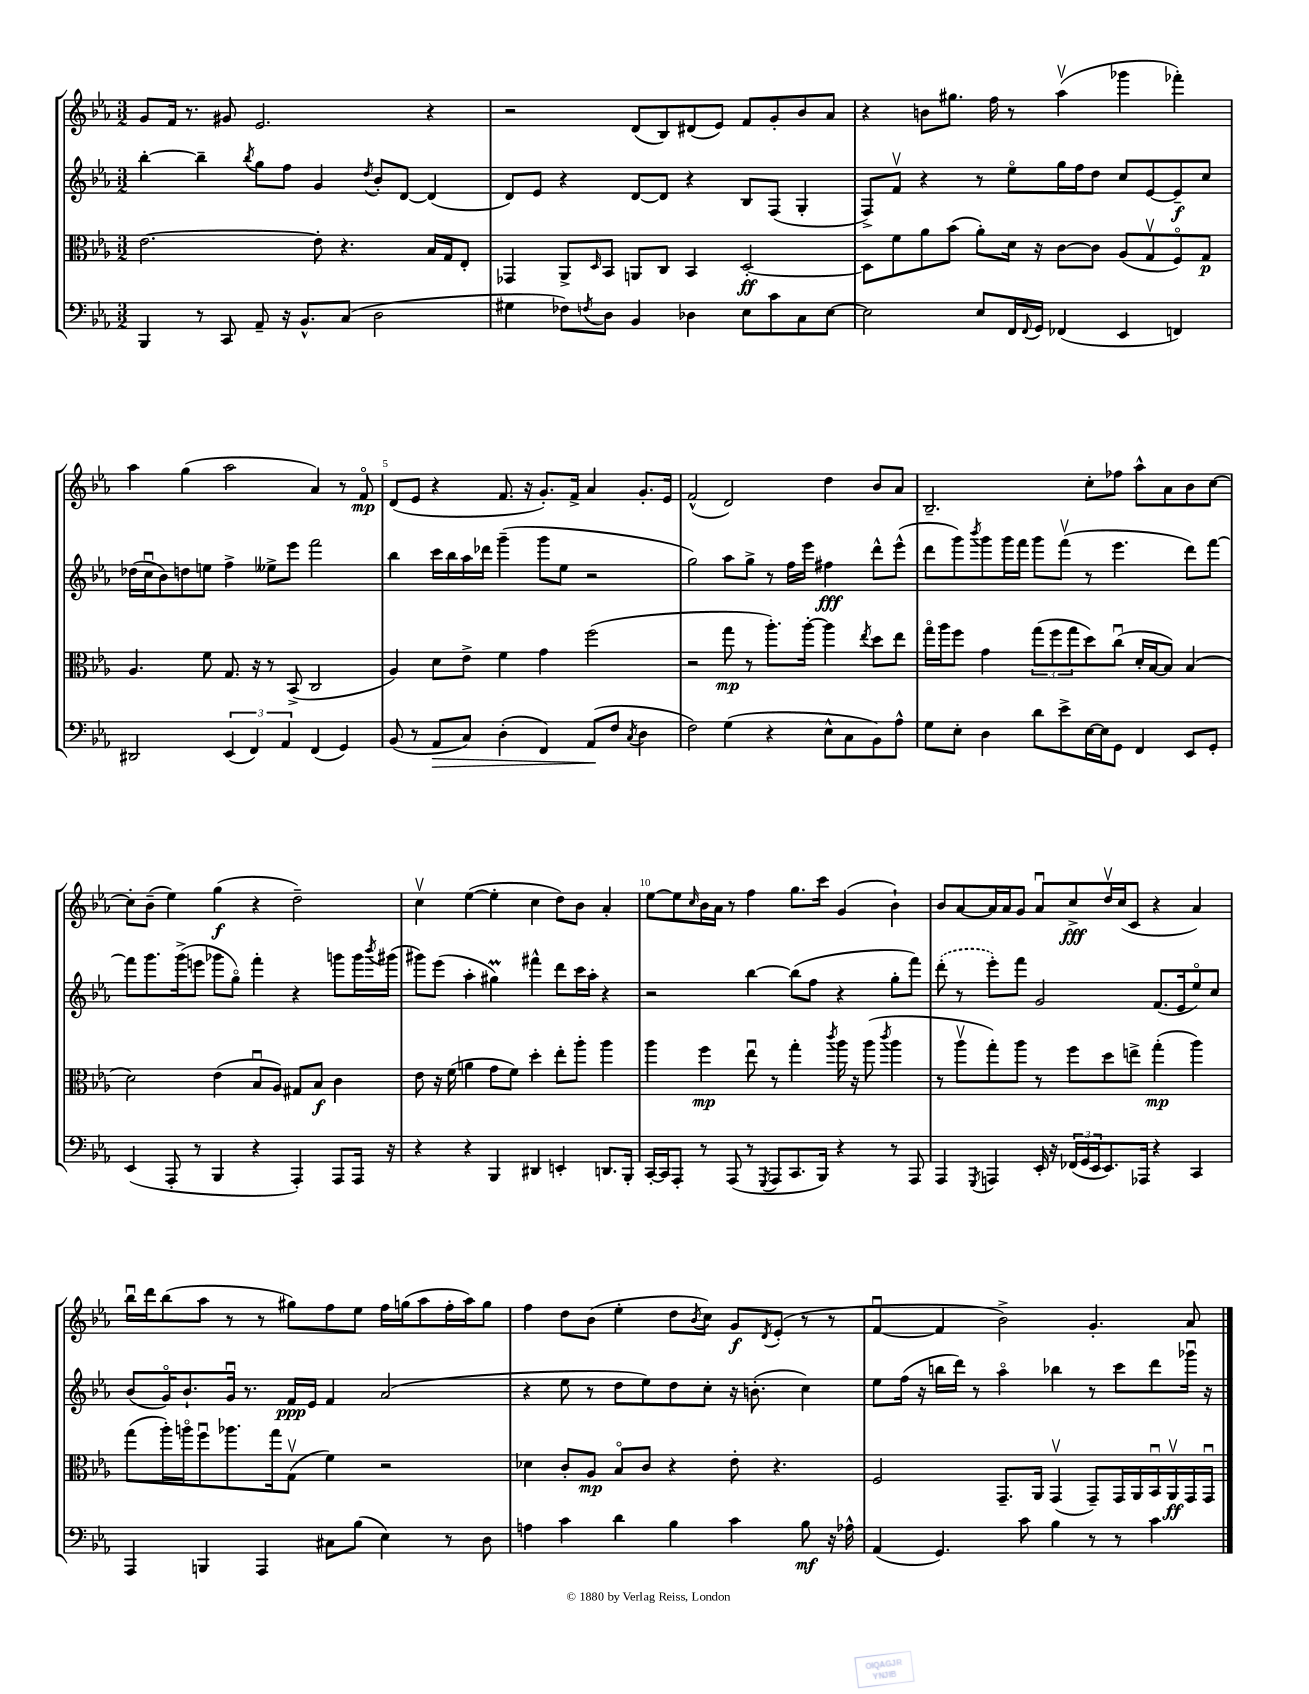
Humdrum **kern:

**kern	**kern	**kern	**kern
*staff4	*staff3	*staff2	*staff1
*clefF4	*clefC3	*clefG2	*clefG2
*k[b-e-a-]	*k[b-e-a-]	*k[b-e-a-]	*k[b-e-a-]
*M3/2	*M3/2	*M3/2	*M3/2
4BBB-	[2.e-	[4bb-'	8g
.	.	.	16f
.	.	.	8.r
8r	.	4bb-~]	.
8CC	.	.	8g#
.	.	8qbb-	.
8AA-~	.	8gg	2.e-
16r	.	8ff	.
8.BB-^^	.	.	.
.	8e-']	4g	.
(8C	4.r	.	.
.	.	8qdd	.
2D	.	8b-'	.
.	.	[8d	.
.	16B-	(4d]	4r
.	16G	.	.
.	8E-'	.	.
=	=	=	=
4G#	4GG-	8d)	2r
.	.	8e-	.
8F-)	8AA-^	4r	.
8qF	16qqD	.	.
8D	8BB-	.	.
4BB-	8AA	[8d	(8d
.	8C	8d]	8B-)
4D-	4BB-	4r	(8d#
.	.	.	8e-)
8E-	[2D'	8B-	8f
8c	.	(8F	8g'
8C	.	4G'	8b-
[8E-	.	.	8a-
=	=	=	=
2E-]	8D]	8F^)	4r
.	8f	8fv	.
.	8a-	4r	8b
.	(8b-	.	8.gg#
8E-	8a-')	8r	.
.	.	.	16ff
16FF	16d	8ee-o	8r
8qqFF	.	.	.
16GG	16r	.	.
(4FF-	[8c	16gg	(4aa-v
.	.	16ff	.
.	8c]	8dd	.
4EE-	(8A-	8cc	4ggg-
.	8Gv	[8e-	.
4FF)	8Fo)	8e-~]	4fff-')
.	8G	8cc	.
=	=	=	=
2DD#	4.A-	(16dd-	4aa-
.	.	16ccu	.
.	.	8b-)	.
.	.	8dd	(4gg
.	8f	8ee	.
(6EE-	8.G	4ff^	2aa-
6FF)	.	.	.
.	16r	.	.
.	8r	8ee--^	.
6AA-	.	.	.
.	(8BB-^	8eee-	.
(4FF	2C	2fff	4a-)
4GG)	.	.	8r
.	.	.	8fo
=	=	=	=
(8BB-	4A-)	4bb-	(8d
8r	.	.	8e-
8AA-	8d	16ccc	4r
.	.	16bb-	.
8C)	8e-^	16aa-	.
.	.	16ddd-	.
(4D'	4f	(4ggg~	8.f
.	.	.	16r
4FF)	4g	8ggg	8.g')
.	.	8ee-	.
.	.	.	16f^
(8AA-	(2ff	2r	4a-
8F	.	.	.
8qC	.	.	.
4D	.	.	8.g'
.	.	.	16e-
=	=	=	=
2F)	2r	2gg)	(2f^^
(4G	8gg	8aa-	2d)
.	8r	8gg^	.
4r	8.aa-')	8r	.
.	.	16ff	.
.	[16aa-'	16eee-	.
8E-^^	4aa-]	4ff#	4dd
8C	.	.	.
.	8qee-	.	.
8BB-)	8dd	8ddd^^	8b-
8A-^^	8ee-	(8eee-^^	8a-
=	=	=	=
8G	16ggo	8ddd	2.B-~
.	16aa-	.	.
8E-'	8ff	8ggg)	.
.	.	8qbbb-	.
4D	4g	8ggg	.
.	.	16ggg	.
.	.	16fff	.
8d	(12gg	8ggg	.
.	12ff	.	.
8e-^	.	(8fffv	.
.	12gg	.	.
[16E-	8dd)	8r	8cc'
16E-]	.	.	.
8GG	(8ccu	4.eee-	8ff-
4FF	16d'	.	8aa-^^
.	[16B-	.	.
.	8B-])	.	8a-
8EE-	(4B-	8ddd)	8b-
8GG'	.	[8fff	[8cc
=	=	=	=
(4EE-	2d)	8fff]	8cc']
.	.	8.ggg	(8b-~
8AAA-'	.	.	4ee-)
.	.	(16ggg^	.
8r	.	8eee	.
4BBB-	(4e-	8ggg-	(4gg
.	.	8ggo)	.
4r	8B-u	4fff'	4r
.	8A-)	.	.
4AAA-')	8G#	4r	2dd~)
.	8B-	.	.
8AAA-	4c	8ggg	.
16AAA-	.	16ggg	.
.	.	8qbbb-	.
16r	.	(16ggg#	.
=	=	=	=
4r	8e-	8ggg#)	4ccv
.	16r	(8eee-	.
.	(16f	.	.
4r	4a	4aa-'	([4ee-
4BBB-	8g	4gg#)	4ee-']
.	8f)	.	.
4DD#	4dd'	4fff#^^	4cc
4EE'	8ee-'	8ddd	8dd)
.	8aa-'	16ccc	8b-
.	.	16aa-'	.
8.DD	4aa-	4r	4a-'
16BBB-'	.	.	.
=	=	=	=
[16CC'	4aa-	2r	[8ee-
16CC]	.	.	.
8AAA-'	.	.	8ee-]
.	.	.	16qqcc
8r	4ff	.	16b-
.	.	.	16a-
(8AAA-	.	.	8r
8r	8ee-u	[4bb-	4ff
8qGGG	.	.	.
8AAA-	8r	.	.
8.CC	4gg'	(8bb-]	8.gg
.	.	8ff	.
16BBB-)	.	.	16ccc
.	8qccc	.	.
4r	16aa-	4r	(4g
.	16r	.	.
.	(8aa-	.	.
.	8qccc	.	.
8r	4aa-	8gg'	4b-`)
8AAA-	.	8fff)	.
=	=	=	=
4AAA-	8r	(8ddd'	8b-
.	8aa-v	8r	[8a-
8qGGG	.	.	.
4AAA	8gg')	8eee-')	16a-]
.	.	.	16a-
.	8aa-	8fff	8g
16EE-'	8r	2g	8a-u
16r	.	.	.
(24FF-	8ff	.	8cc^
24GG	.	.	.
24EE-	.	.	.
8.EE-)	8dd	.	16ddv
.	.	.	(16cc
.	8ee^	.	8c
16AAA-	.	.	.
4r	(4gg'	(8.f	4r
.	.	16e-	.
4CC	4aa-)	8ee-o)	4a-)
.	.	8cc	.
=	=	=	=
4AAA-	(8gg	(8b-	16bb-u
.	.	.	16ddd
.	16aa-')	16go)	(8bb-
.	16aao	8.b-`	.
4BBB	8ffu	.	8aa-
.	8.aa-	16gu	8r
.	.	8.r	.
4AAA-	.	.	8r
.	16gg	.	.
.	(8Gv	16f	8gg#)
.	.	16e-	.
8C#	4f)	4f	8ff
(8B-	.	.	8ee-
4E-)	2r	(2a-	16ff
.	.	.	(16gg
.	.	.	8aa-
8r	.	.	16ff'
.	.	.	16aa-)
8D	.	.	8gg
=	=	=	=
4A	4d-	4r	4ff
4c	8c'	8ee-	8dd
.	8A-	8r	(8b-
4d	8B-o	8dd	4ee-'
.	8c	8ee-)	.
4B-	4r	8dd	8dd
.	.	.	8qb-
.	.	8cc'	8cc)
4c	8e-'	16r	8g
.	.	(8.b'	.
.	.	.	8qd
.	4.r	.	(8e-'
8B-	.	4cc)	8r
16r	.	.	8r
16A-^^	.	.	.
=	=	=	=
(4AA-	2F	8ee-	[4fu
.	.	(16ff	.
.	.	16r	.
4.GG)	.	16bb	4f]
.	.	16ddd)	.
.	.	8r	.
.	8.GG~	4aa-o	2b-^)
8c	.	.	.
.	16AA-	.	.
4B-	(4GGv	4bb-	.
8r	8GG~)	8r	4.g'
8r	16GG	8ccc	.
.	16AA-	.	.
4c	16BB-u	8ddd	.
.	16AA-v	.	.
.	16GG	16ggg-u	8a-
.	16GGu	16r	.
==	==	==	==
*-	*-	*-	*-
